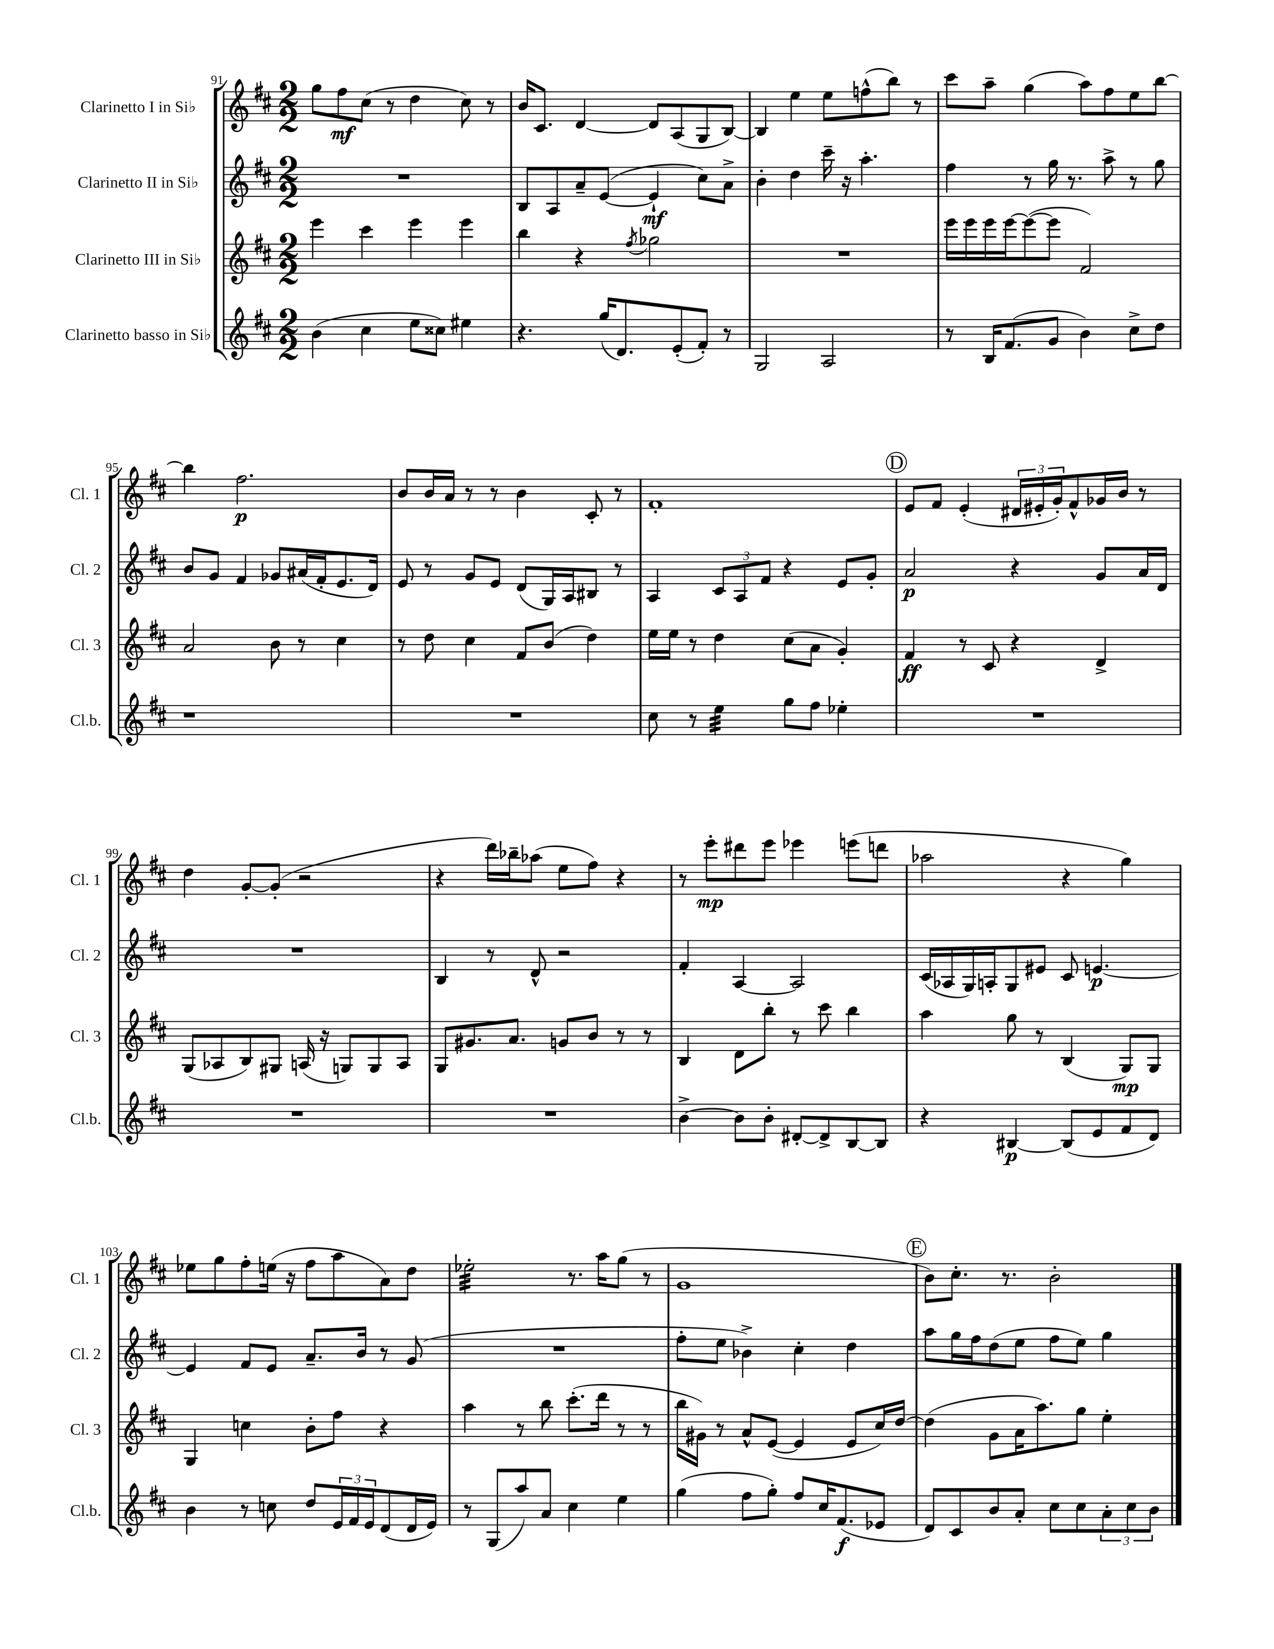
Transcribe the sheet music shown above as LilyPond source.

<<
\new StaffGroup <<
\new Staff = "s0" \with { instrumentName = "Clarinetto I in Sib" shortInstrumentName = "Cl. 1" } {
    \clef treble \key d \major \numericTimeSignature \time 2/2
    g''8 fis''8\mf cis''8( r8 d''4 cis''8) r8 |
    b'16 cis'8. d'4~ d'8 a8( g8 b8~) |
    b4 e''4 e''8 f''8-^( b''8) r8 |
    cis'''8 a''8-- g''4( a''8) fis''8 e''8 b''8~ |
    b''4 fis''2.\p |
    b'8 b'16 a'16 r8 r8 b'4 cis'8-. r8 |
    fis'1-. |
    \mark \markup { \circle "D" } e'8 fis'8 e'4-.( \tuplet 3/2 { dis'16 eis'16-. g'16-.) } fis'8-^ ges'16 b'16 r8 |
    d''4 g'8~-. g'8-.( r2 |
    r4 d'''16) bes''16-- aes''8( e''8 fis''8) r4 |
    r8 e'''8-.\mp dis'''8 e'''8 ees'''4 e'''8( d'''8 |
    aes''2 r4 g''4) |
    ees''8 g''8 fis''8-. e''16( r16 fis''8 a''8 a'8) d''8 |
    ees''2:32-. r8. a''16 g''8( r8 |
    g'1 |
    \mark \markup { \circle "E" } b'8) cis''8.-. r8. b'2-. \bar "|." |
}
\new Staff = "s1" \with { instrumentName = "Clarinetto II in Sib" shortInstrumentName = "Cl. 2" } {
    \clef treble \key d \major \numericTimeSignature \time 2/2
    R1 |
    b8 a8 a'8-- e'8~( e'4-!\mf cis''8) a'8-> |
    b'4-. d''4 cis'''16-- r16 a''4.-. |
    fis''4 r8 g''16 r8. a''8-> r8 g''8 |
    b'8 g'8 fis'4 ges'8 ais'16( fis'16-. e'8. d'16) |
    e'8 r8 g'8 e'8 d'8( g16) a16 bis8 r8 |
    a4 \tuplet 3/2 { cis'8 a8 fis'8 } r4 e'8 g'8-. |
    \mark \markup { \circle "D" } a'2\p r4 g'8 a'16 d'16 |
    R1 |
    b4 r8 d'8-^ r2 |
    fis'4-. a4~ a2 |
    cis'16( aes16 g16) a16-. g8 eis'8 cis'8 e'4.~\p |
    e'4 fis'8 e'8 a'8.-- b'16 r8 g'8( |
    R1 |
    fis''8-. e''8 bes'4->) cis''4-. d''4 |
    \mark \markup { \circle "E" } a''8 g''16 fis''16 d''8( e''8 fis''8 e''8) g''4 \bar "|." |
}
\new Staff = "s2" \with { instrumentName = "Clarinetto III in Sib" shortInstrumentName = "Cl. 3" } {
    \clef treble \key d \major \numericTimeSignature \time 2/2
    e'''4 cis'''4 e'''4 e'''4 |
    b''4 r4 \acciaccatura { fis''8 } ges''2 |
    R1 |
    e'''16 e'''16 e'''16 e'''16~ e'''8~( e'''8 fis'2) |
    a'2 b'8 r8 cis''4 |
    r8 d''8 cis''4 fis'8 b'8( d''4) |
    e''16 e''16 r8 d''4 cis''8( a'8 g'4-.) |
    \mark \markup { \circle "D" } fis'4\ff r8 cis'8 r4 d'4-> |
    g8( aes8 b8) gis8 a16( r16 g8) g8 a8 |
    g8 gis'8. a'8. g'8 b'8 r8 r8 |
    b4 d'8 b''8-. r8 cis'''8 b''4 |
    a''4 g''8 r8 b4( g8\mp) g8 |
    g4 c''4 b'8-. fis''8 r4 |
    a''4 r8 b''8 cis'''8.-.( d'''16 r8 r8 |
    b''16 gis'16) r8 a'8-^ e'8~( e'4 e'8 cis''16) d''16~ |
    \mark \markup { \circle "E" } d''4( g'8 a'16 a''8.) g''8 e''4-. \bar "|." |
}
\new Staff = "s3" \with { instrumentName = "Clarinetto basso in Sib" shortInstrumentName = "Cl.b." } {
    \clef treble \key d \major \numericTimeSignature \time 2/2
    b'4( cis''4 e''8 cisis''8) eis''4 |
    r4. g''16( d'8.) e'8-.( fis'8-.) r8 |
    g2 a2 |
    r8 b16 fis'8.( g'8 b'4) cis''8-> d''8 |
    r1 |
    R1 |
    cis''8 r8 e''4:32 g''8 fis''8 ees''4-. |
    \mark \markup { \circle "D" } R1 |
    R1 |
    R1 |
    b'4~-> b'8 b'8-. dis'8~-. dis'8-> b8~ b8 |
    r4 bis4~\p bis8( e'8 fis'8 d'8) |
    b'4 r8 c''8 d''8 \tuplet 3/2 { e'16 fis'16 e'16 } d'8( d'16 e'16) |
    r8 g8( a''8) a'8 cis''4 e''4 |
    g''4( fis''8 g''8-.) fis''8 cis''16 fis'8.\f( ees'8 |
    \mark \markup { \circle "E" } d'8) cis'8 b'8 a'8-. cis''8 cis''8 \tuplet 3/2 { a'8-. cis''8 b'8 } \bar "|." |
}
>>
>>
\layout { \context { \Score currentBarNumber = #91 } }
